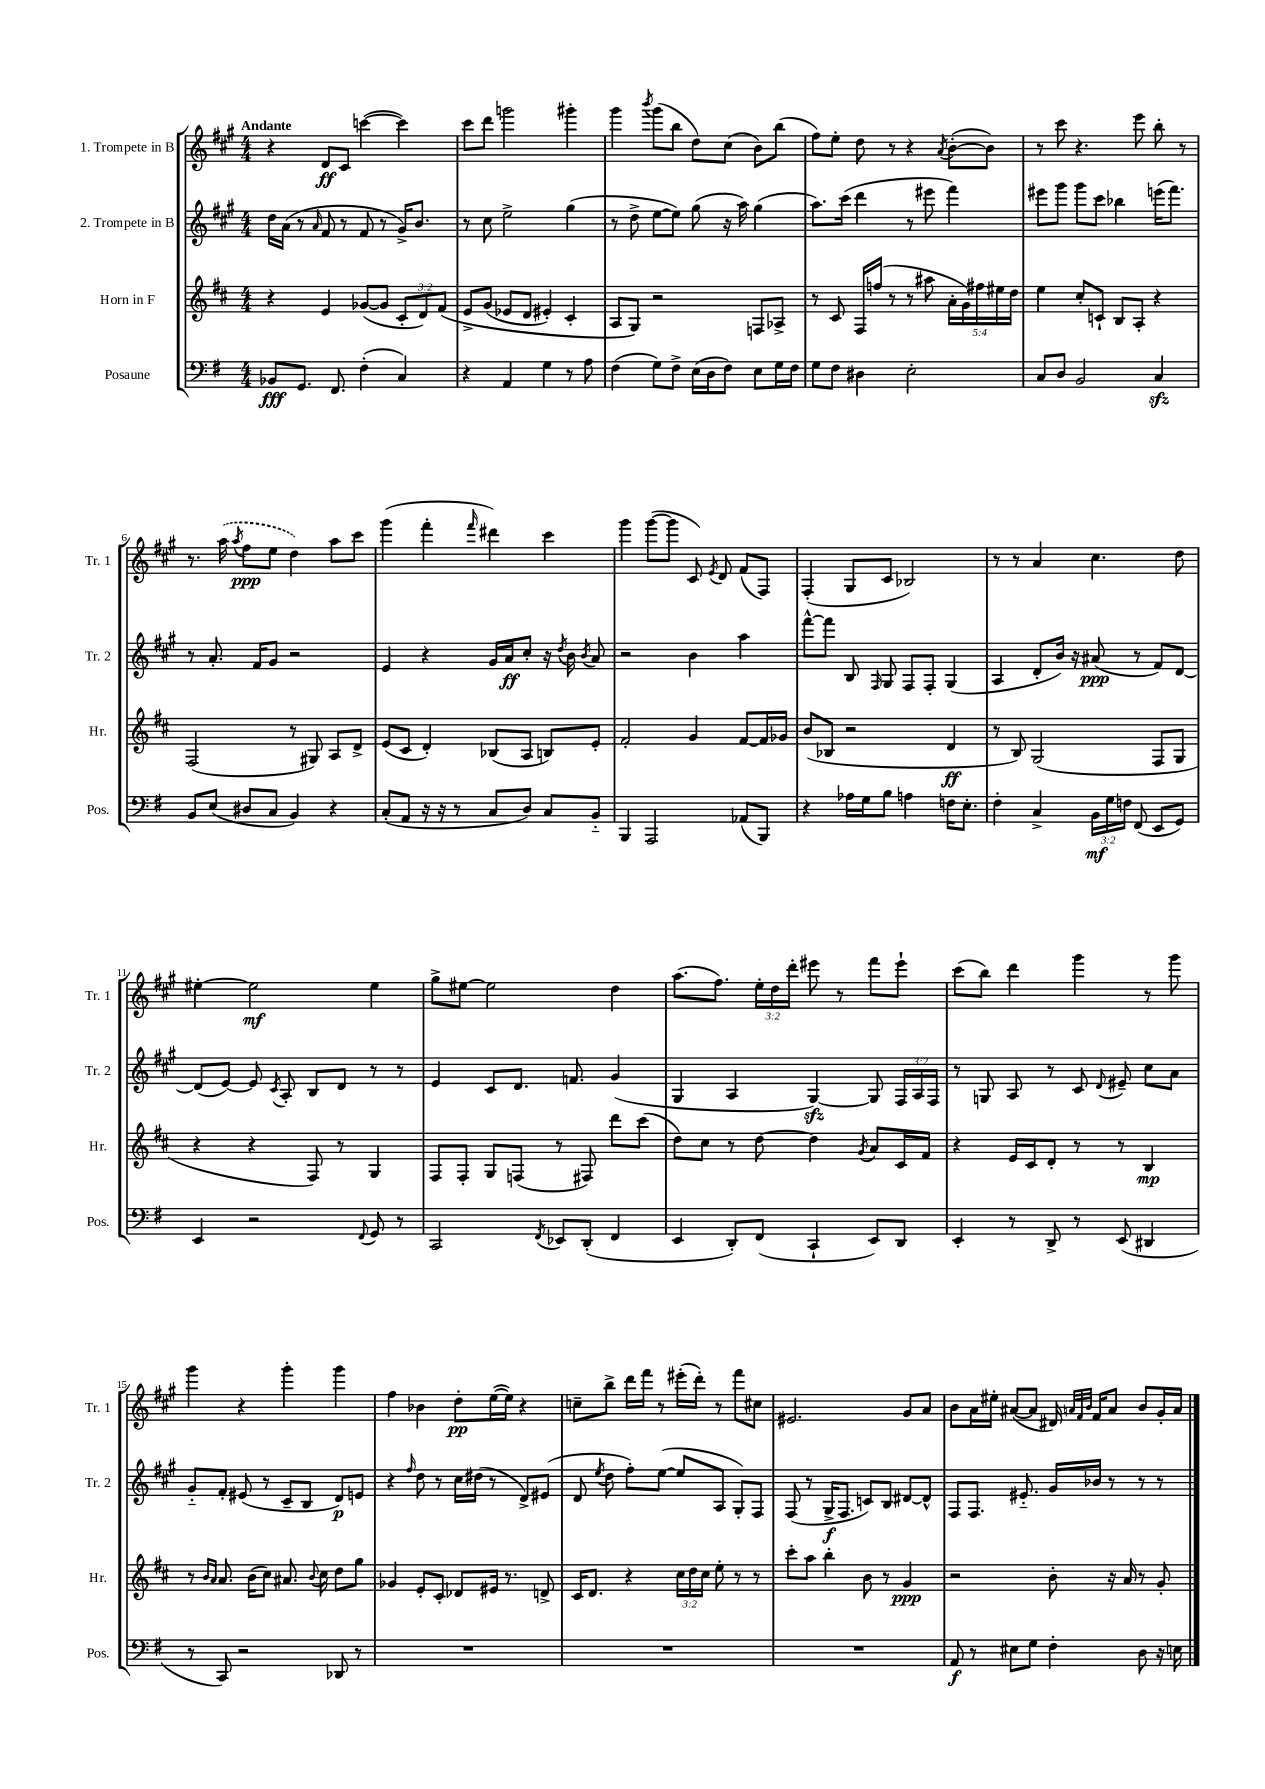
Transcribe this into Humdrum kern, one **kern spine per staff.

**kern	**kern	**kern	**kern
*staff4	*staff3	*staff2	*staff1
*clefF4	*clefG2	*clefG2	*clefG2
*k[f#]	*k[f#c#]	*k[f#c#g#]	*k[f#c#g#]
*M4/4	*M4/4	*M4/4	*M4/4
8BB-	4r	16dd	4r
.	.	(16a	.
8.GG	.	8r	.
.	.	16qqa	.
.	4e	8f#	8d
8.FF#	.	.	.
.	.	8r	8c#
(4F#'	([8g-	8f#	([4ccc
.	8g-]	8r	.
4C)	12c#'	16g#^)	4ccc])
.	.	8.b	.
.	12d)	.	.
.	&(12f#	.	.
=	=	=	=
4r	8e^	8r	8ccc#
.	(8g	8cc#	8ddd
4AA	8e-	2ee^	2ggg
.	8d	.	.
4G	4e#')	.	.
8r	4c#'	(4gg#	4ggg#'
8A	.	.	.
=	=	=	=
(4F#	8A	8r	4ggg#
.	8G&)	8dd^	.
.	.	.	8qbbb
8G)	2r	[8ee	(8ggg#
8F#^	.	8ee])	8bb
(16E	.	(8gg#	8dd)
16D	.	.	.
8F#)	.	16r	(8cc#
.	.	16aa)	.
8E	8F	(4gg#	8b)
16G	8A-^	.	(8bb
16F#	.	.	.
=	=	=	=
8G	8r	8.aa)	8ff#)
8F#	8c#	.	8ee'
.	.	(16ccc#	.
4D#	16F#	4ddd	8dd
.	(16ff	.	.
.	8r	.	8r
2E'	8r	8r	4r
.	8aa#	8eee#	.
.	.	.	8qa
.	20a'	4fff#)	([8b'
.	20g)	.	.
.	20ff#	.	.
.	.	.	8b])
.	20ee#	.	.
.	20dd	.	.
=	=	=	=
8C	4ee	8eee#	8r
8D	.	8ggg#	8ccc#
2BB	8cc#'	8ggg#	4.r
.	8c`	8ccc#	.
.	8B	4bb-	.
.	8A'	.	8eee
4C	4r	(16eee	8bb'
.	.	8.fff#)	.
.	.	.	8r
=	=	=	=
8BB	(2F#	8r	8.r
(8E	.	8.a'	.
.	.	.	(16aa
.	.	.	8qaa
8D#	.	.	8ff#
.	.	16f#	.
8C	.	8g#	8ee
4BB)	8r	2r	4dd)
.	8G#)	.	.
4r	8A	.	8aa
.	8d^	.	8ccc#
=	=	=	=
(8C'	(8e	4e	(4ggg#
8AA	8c#	.	.
16r	4d')	4r	4fff#'
16r	.	.	.
8r	.	.	.
.	.	.	16qqfff#
8C	(8B-	16g#	4ddd#)
.	.	16a	.
8D)	8A	8cc#'	.
8C	8B)	16r	4ccc#
.	.	8qdd	.
.	.	16b	.
.	.	8qb	.
8BB'~	8e'	8a	.
=	=	=	=
4BBB	2f#'	2r	4ggg#
2AAA	.	.	([8ggg#
.	.	.	8ggg#]
.	4g	4b	8c#)
.	.	.	8qe
.	.	.	8d
(8AA-	[8f#	4aa	(8f#
8BBB)	16f#]	.	8F#)
.	16g-	.	.
=	=	=	=
4r	(8b	[8fff#^^	(4F#'
.	8B-	8fff#]	.
16A-	2r	8B	8G#
16G	.	.	.
.	.	16qqF#	.
8B	.	8G#	8c#
4A	.	8F#	2B-)
.	.	8F#'	.
16F	4d	(4G#	.
8.E'	.	.	.
=	=	=	=
4F#'	8r	4A	8r
.	8B)	.	8r
4C^	(2G	8d'	4a
.	.	16b)	.
.	.	16r	.
24BB	.	(8a#	4.cc#
24G	.	.	.
24F	.	.	.
(8FF#	.	8r	.
8EE	8F#	8f#)	.
8GG)	8G	[8d	8dd
=	=	=	=
4EE	4r	(8d]	[4ee#'
.	.	[8e)	.
2r	4r	8e]	2ee#]
.	.	8qc#	.
.	.	8A'	.
.	8F#)	8B	.
.	8r	8d	.
8qqFF#	.	.	.
8GG	4G	8r	4ee#
8r	.	8r	.
=	=	=	=
2CC	8F#	4e	8gg#^
.	8F#'	.	[8ee#
.	8G	8c#	2ee#]
.	(8F	8.d	.
8qFF#	.	.	.
8EE-	8r	.	.
.	.	8.f	.
(8DD'	8F#)	.	.
4FF#	8ddd	(4g#	4dd
.	(8ccc#	.	.
=	=	=	=
4EE	8dd)	4G#	(8.aa
.	8cc#	.	.
.	.	.	8.ff#)
8DD')	8r	4A	.
(8FF#	[8dd	.	24ee'
.	.	.	24dd
.	.	.	24ddd'
4CC`	4dd]	[4G#)	8eee#
.	.	.	8r
.	8qg	.	.
8EE)	8a	8G#]	8fff#
8DD	16c#	24F#	8eee#`
.	.	24A	.
.	16f#	.	.
.	.	24F#	.
=	=	=	=
4EE'	4r	8r	(8ccc#
.	.	8G	8bb)
8r	16e	8A	4ddd
.	16c#	.	.
8DD^	8d'	8r	.
8r	8r	8c#	4ggg#
.	.	8qqd	.
(8EE	8r	8e#~	.
4DD#	4B	8cc#	8r
.	.	8a	8ggg#
=	=	=	=
8r	8r	8g#'~	4ggg#
.	16qqb	.	.
.	16qqa	.	.
8CC)	8.a	8f#'	.
2r	.	(8e#	4r
.	(16b	.	.
.	8cc#)	8r	.
.	8.a#	8c#~	4ggg#'
.	.	8B	.
.	8qqb	.	.
.	16cc#	.	.
8DD-	8dd	8d)	4ggg#
8r	8gg	8e	.
=	=	=	=
1r	4g-	4r	4ff#
.	.	16qqff#	.
.	8e'	8dd	4b-
.	8c#'	8r	.
.	8d-	16cc#	8dd'
.	.	(16dd#	.
.	16e#	8r	([16ee
.	8.r	.	16ee])
.	.	8d^)	4r
.	8d^	(8e#	.
=	=	=	=
1r	16c#	8d	8cc~
.	8.d	.	.
.	.	8qee	.
.	.	8dd	8bb^
.	4r	8ff#')	16ddd
.	.	.	16fff#
.	.	([8ee	8r
.	24cc#	8ee]	(16eee#'
.	24dd	.	.
.	.	.	16ddd')
.	24cc#	.	.
.	8ee'	8A	8r
.	8r	8G#')	8fff#
.	8r	8F#	8cc#
=	=	=	=
1r	8ccc#'	(8F#	2.e#
.	8aa	8r	.
.	4bb'	16G#^	.
.	.	8.F#	.
.	8b	8c)	.
.	8r	8B	.
.	4g	[8d#	8g#
.	.	8d#^^]	8a
=	=	=	=
8AA	2r	8F#	8b
8r	.	8.F#	16a
.	.	.	16ee#'
8E#	.	.	([8a#
.	.	8.e#'~	.
8G	.	.	8a#]
4F#'	8b'	16g#	16d#)
.	.	.	32qqa
.	.	.	32qqf#
.	.	.	32qqb
.	.	16b-	16f#
.	16r	8r	8a
.	16a	.	.
8D	8r	8r	8b
16r	8g'	8r	16g#'
16E	.	.	16a
==	==	==	==
*-	*-	*-	*-
